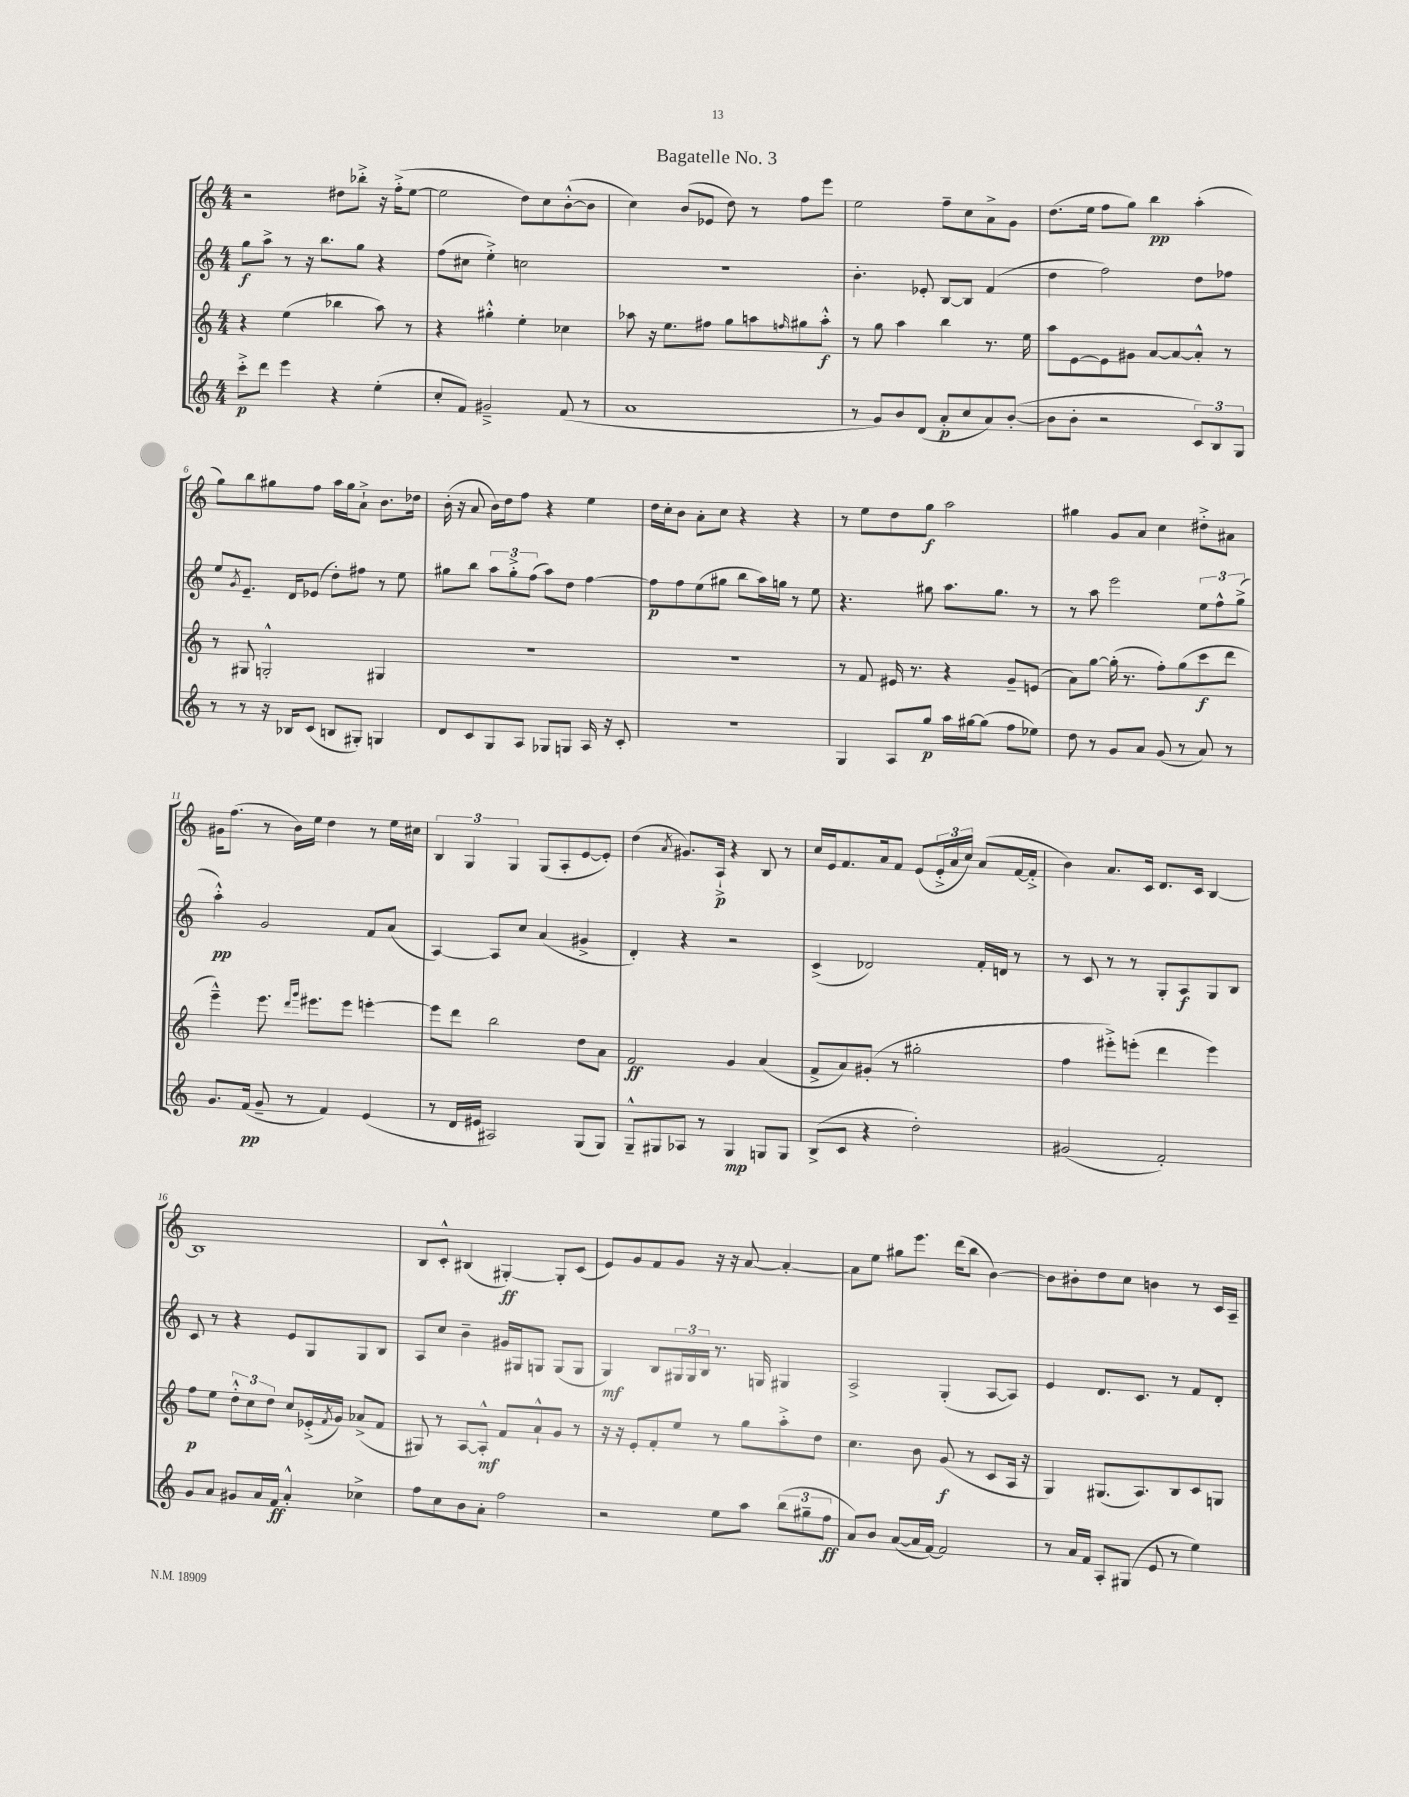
\header { title = "Bagatelle No. 3" }
<<
\new StaffGroup <<
\new Staff = "s0" {
    \clef treble \key c \major \numericTimeSignature \time 4/4
    r2 dis''8 bes''8-.-> r16 f''16-.->( e''8~ |
    e''2 d''8) c''8 b'8~-.-^( b'8 |
    c''4) b'8( ees'8 d''8) r8 f''8 e'''8 |
    e''2 f''8-- c''8 a'8-> g'8 |
    d''8.( e''16 f''8 g''8) b''4\pp a''4-.( |
    g''8) b''8 gis''8 f''8 a''16 gis''16 a'8-!-> b'8. des''16 |
    b'16-.( r16 a'8 b'16) d''16 f''8 r4 e''4 |
    d''16 c''16-. b'8 a'8-. c''8 r4 r4 |
    r8 e''8 d''8 g''8\f a''2 |
    gis''4 g'8 a'8 c''4 dis''8-.-> ais'8 |
    gis'16 f''8.( r8 b'16) e''16 d''4 r8 e''16 cis''16 |
    \tuplet 3/2 { b4 g4 g4 } g8( a8-. e'8~ e'8-.) |
    d''4( \acciaccatura { a'8 } gis'8.) a16-!->\p r4 b8 r8 |
    c''16 e'16 f'8. a'16 f'8 e'8( \tuplet 3/2 { e'16-.-> a'16 c''16) } a'8( f'16~ f'16-.-> |
    b'4) a'8. c'16 d'8. c'16 b4~ |
    b1 |
    b8 c'8-.-^ bis4( gis4~-.\ff) gis8-. c'8( |
    e'8) g'8 f'8 g'8 r16 r16 a'8~ a'4~-. |
    a'8 e''8 gis''8 e'''8. d'''16( b''8 b'4~) |
    b'8 bis'8-. d''8 c''8 b'4 r8 c'16 a16-- \bar "|." |
}
\new Staff = "s1" {
    \clef treble \key c \major \numericTimeSignature \time 4/4
    g''8\f a''8-> r8 r16 b''8. g''8 r4 |
    f''8( cis''8 e''4-.->) c''2 |
    R1 |
    b'4.-. ees'8-. b8~ b8 f'4( |
    d''4 f''2) d''8 fes''8 |
    e''8 \acciaccatura { g'8 } e'8.-- d'16 ees'8( d''8-.) fis''8 r8 e''8 |
    gis''8 b''8 \tuplet 3/2 { a''8 gis''8-.-> f''8( } a''8) d''8 f''4~ |
    f''8\p f''8 e''8( gis''8 b''8 a''16) g''16 r8 e''8 |
    r4. gis''8 a''8. gis''8. r8 |
    r8 a''8 e'''2 \tuplet 3/2 { e''8 f''8-^ g''8->( } |
    a''4-.-^\pp) g'2 f'8 a'8( |
    a4~) a8 c''8 a'4( gis'4-> |
    d'4-.) r4 r2 |
    c'4->( des'2) f'16-. d'16 r8 |
    r8 c'8 r8 r8 g8-. a8\f g8 b8 |
    c'8 r8 r4 e'8 g8 g8 b8 |
    a8 c''8 b'4-- gis'16 gis16 g8 g8( g8 |
    g4\mf) b8 \tuplet 3/2 { gis16 gis16 b16 } r8. g16 gis4 |
    a2-> g4-.( a8~ a8) |
    e'4 d'8. c'8. r8 f'8 d'8-. \bar "|." |
}
\new Staff = "s2" {
    \clef treble \key c \major \numericTimeSignature \time 4/4
    r4 e''4( bes''4 a''8) r8 |
    r4 gis''4-.-^ e''4-. ces''4 |
    aes''8 r16 e''8. fis''8 g''8 a''8 \grace { f''16 } gis''8 a''8-.-^\f |
    r8 g''8 a''4 b''4 r8. e''16 |
    a''8 e'8~ e'8 gis'8 a'8~ a'8~ a'8-.-^ r8 |
    r8 gis8 g2-.-^ gis4 |
    R1 |
    R1 |
    r8 f'8 eis'16 r8. r4 g'8-- e'8( |
    a'8) g''8~ g''16-.( r8. f''8-.) g''8( c'''8\f d'''8 |
    e'''4---^) e'''8. \grace { d'''16 g'''16 } eis'''8. eis'''8 e'''4~-. |
    e'''8 d'''8 b''2 d''8 a'8 |
    f'2\ff g'4 a'4( |
    f'8-> a'8) gis'8-.( r8 gis''2-. |
    f''4 eis'''8-.->) e'''8-.( d'''4 e'''4) |
    f''8\p e''8 \tuplet 3/2 { d''8-.-^ c''8 d''8 } c''8 ees'16-.->( \acciaccatura { f'8 } g'16) aes'8->( f'8 |
    gis8) r8 a8~ a8-.-^\mf f'8 a'8-!-^ g'8 r8 |
    r16 r16 e'8-. f'8-. e''8 r8 g''8 a''8-.-> d''8 |
    c''4. b'8 g'8\f( r8 c'8 a16 r16 |
    g4) gis8.( a8.) b8 c'8 g8 \bar "|." |
}
\new Staff = "s3" {
    \clef treble \key c \major \numericTimeSignature \time 4/4
    c'''8-.->\p d'''8 e'''4 r4 e''4-.( |
    c''8-. f'8) gis'2---> f'8( r8 |
    a'1 |
    r8 g'8) b'8 d'8( a'8-.\p c''8 a'8) b'8~-.( |
    b'8 b'8-. r2 \tuplet 3/2 { c'8) b8 g8 } |
    r8 r8 r16 bes16 c'8( b8 gis8-.) g4 |
    d'8 c'8 g8 a8 ges8 g8 a16 r16 c'8-. |
    R1 |
    g4 a8 g''8\p a''16 gis''16~ gis''8( f''8 ees''8) |
    d''8 r8 g'8 a'8 g'8( r8 a'8) r8 |
    g'8. f'16\pp( g'8-- r8 f'4) e'4( |
    r8 d'16 eis'16 ais2) g8( g8) |
    g8---^ gis8 aes8 r8 gis4\mp g8 g8 |
    b8->( c'8 r4 d''2-.) |
    gis'2( f'2-.) |
    g'8 a'8 gis'8 a'16 f'16\ff a'4-.-^ ces''4-> |
    f''8 c''8 b'8 a'8-. f''2 |
    r2 e''8 a''8 \tuplet 3/2 { b''8( gis''8-- f''8\ff } |
    a'8) b'8 a'8~( a'16 f'16~) f'2 |
    r8 a'16 f'16 a8-. gis8( e'8 r8 e''4) \bar "|." |
}
>>
>>
